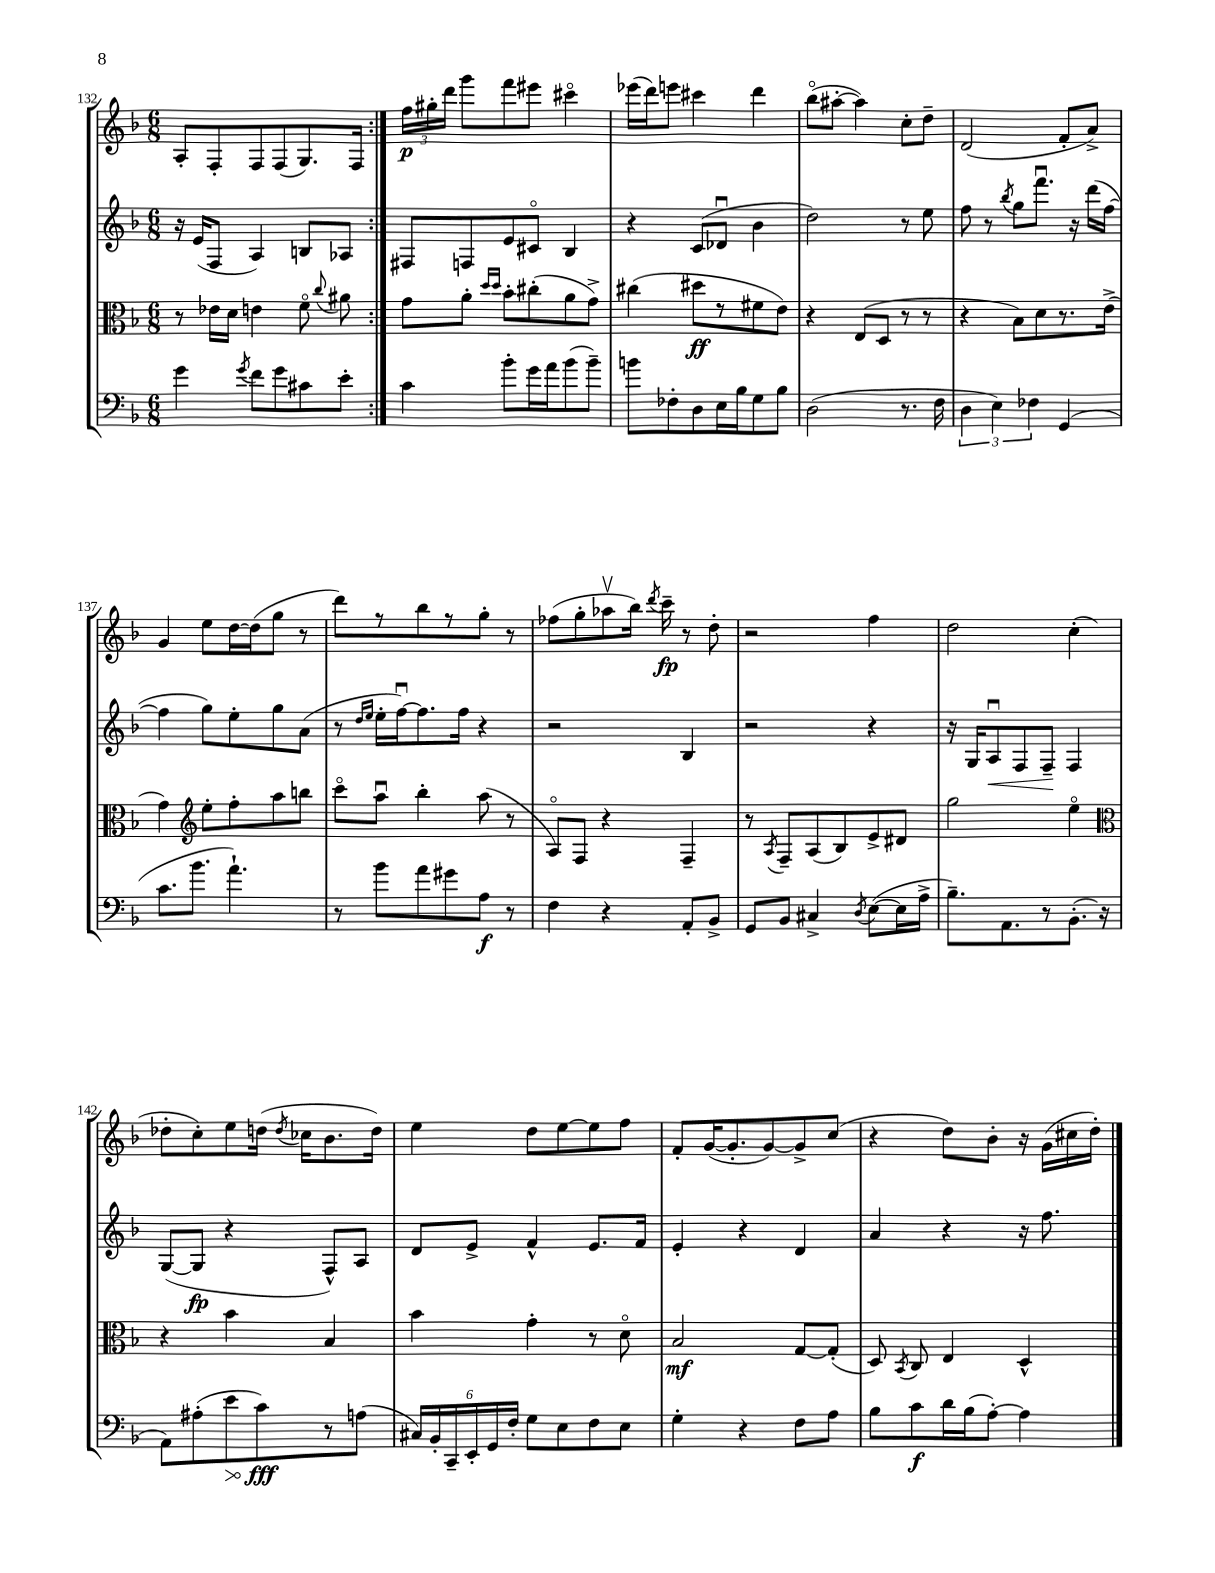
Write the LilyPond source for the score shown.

<<
\new StaffGroup <<
\new Staff = "s0" {
    \clef treble \key f \major \numericTimeSignature \time 6/8
    \autoBeamOff \repeat volta 2 { a8[-. f8-. f8 f8( g8.) f16] | }
    \tuplet 3/2 { f''16[\p gis''16-. d'''16] } g'''8[ f'''8 eis'''8] cis'''4\flageolet |
    ees'''16[( d'''16) e'''8] cis'''4 d'''4 |
    bes''8[\flageolet( ais''8]~-. ais''4) c''8[-. d''8]-- |
    d'2( f'8[-. a'8]->) |
    g'4 e''8[ d''16~ d''16( g''8] r8 |
    d'''8[) r8 bes''8 r8 g''8]-. r8 |
    fes''8[( g''8-. aes''8\upbow bes''16]) \acciaccatura { d'''8 } c'''16--\fp r8 d''8-. |
    r2 f''4 |
    d''2 c''4-.( |
    des''8[-. c''8-.) e''8 d''16]( \acciaccatura { d''8 } ces''16[ bes'8. d''16]) |
    e''4 d''8[ e''8~ e''8 f''8] |
    f'8[-. g'16~( g'8.-. g'8~) g'8-> c''8]( |
    r4 d''8[) bes'8]-. r16 g'16[( cis''16 d''16]-.) \bar "|." |
}
\new Staff = "s1" {
    \clef treble \key f \major \numericTimeSignature \time 6/8
    \autoBeamOff \repeat volta 2 { r16 e'16[( f8] a4) b8[ aes8] | }
    fis8[ f8 e'8 cis'8]\flageolet bes4 |
    r4 c'8[( des'8]\downbow bes'4 |
    d''2) r8 e''8 |
    f''8 r8 \acciaccatura { bes''8 } g''8[ f'''8.]\downbow r16 d'''16[( f''16]~ |
    f''4 g''8[) e''8-. g''8 a'8]( |
    r8 \grace { d''16[ e''16] } e''16[-. f''16~\downbow) f''8. f''16] r4 |
    r2 bes4 |
    r2 r4 |
    r16 g16[ a8\downbow\< f8 f8]--\! f4 |
    g8[~( g8]\fp r4 f8[-^) a8] |
    d'8[ e'8]-> f'4-^ e'8.[ f'16] |
    e'4-. r4 d'4 |
    a'4 r4 r16 f''8. \bar "|." |
}
\new Staff = "s2" {
    \clef alto \key f \major \numericTimeSignature \time 6/8
    \autoBeamOff \repeat volta 2 { r8 ees'16[ d'16] e'4 f'8\flageolet \appoggiatura { c''8 } ais'8 | }
    g'8[ a'8]-. \grace { d''16[ d''16] } bes'8[-. cis''8-.( a'8 g'8]->) |
    cis''4( dis''8[\ff r8 fis'8 e'8]) |
    r4 e8[( d8] r8 r8 |
    r4 bes8[) d'8 r8. e'16]->( |
    g'4) \clef treble e''8[-. f''8-. a''8 b''8] |
    c'''8[\flageolet a''8]\downbow bes''4-. a''8( r8 |
    a8[\flageolet) f8] r4 f4-- |
    r8 \acciaccatura { a8 } f8[-- a8( bes8) e'8-> dis'8] |
    g''2 e''4\flageolet |
    \clef alto r4 bes'4 bes4 |
    bes'4 g'4-. r8 d'8\flageolet |
    bes2\mf g8[~ g8]-.( |
    d8) \acciaccatura { bes,8 } c8 e4 d4-^ \bar "|." |
}
\new Staff = "s3" {
    \clef bass \key f \major \numericTimeSignature \time 6/8
    \autoBeamOff \repeat volta 2 { g'4 \acciaccatura { g'8 } f'8[ g'8 cis'8 e'8]-. | }
    c'4 bes'8[-. g'16 a'16 bes'8( bes'8]--) |
    b'8[ fes8-. d8 e16 bes16 g8 bes8] |
    d2( r8. f16 |
    \tuplet 3/2 { d4 e4) fes4 } g,4( |
    c'8.[ bes'8.] a'4.-!) |
    r8 bes'8[ a'8 gis'8 a8]\f r8 |
    f4 r4 a,8[-. bes,8]-> |
    g,8[ bes,8] cis4-> \acciaccatura { d8 } e8[~( e16 a16]-> |
    bes8.[--) a,8. r8 bes,8.]-.( r16 |
    a,8[) ais8-.( \once \override Hairpin.circled-tip = ##t e'8\> c'8\fff\!) r8 a8]( |
    \tuplet 6/4 { cis16[) bes,16-. c,16-- e,16-. g,16 f16]-. } g8[ e8 f8 e8] |
    g4-. r4 f8[ a8] |
    bes8[ c'8\f d'16 bes16( a8]~-.) a4 \bar "|." |
}
>>
>>
\layout { \context { \Score currentBarNumber = #132 } }
